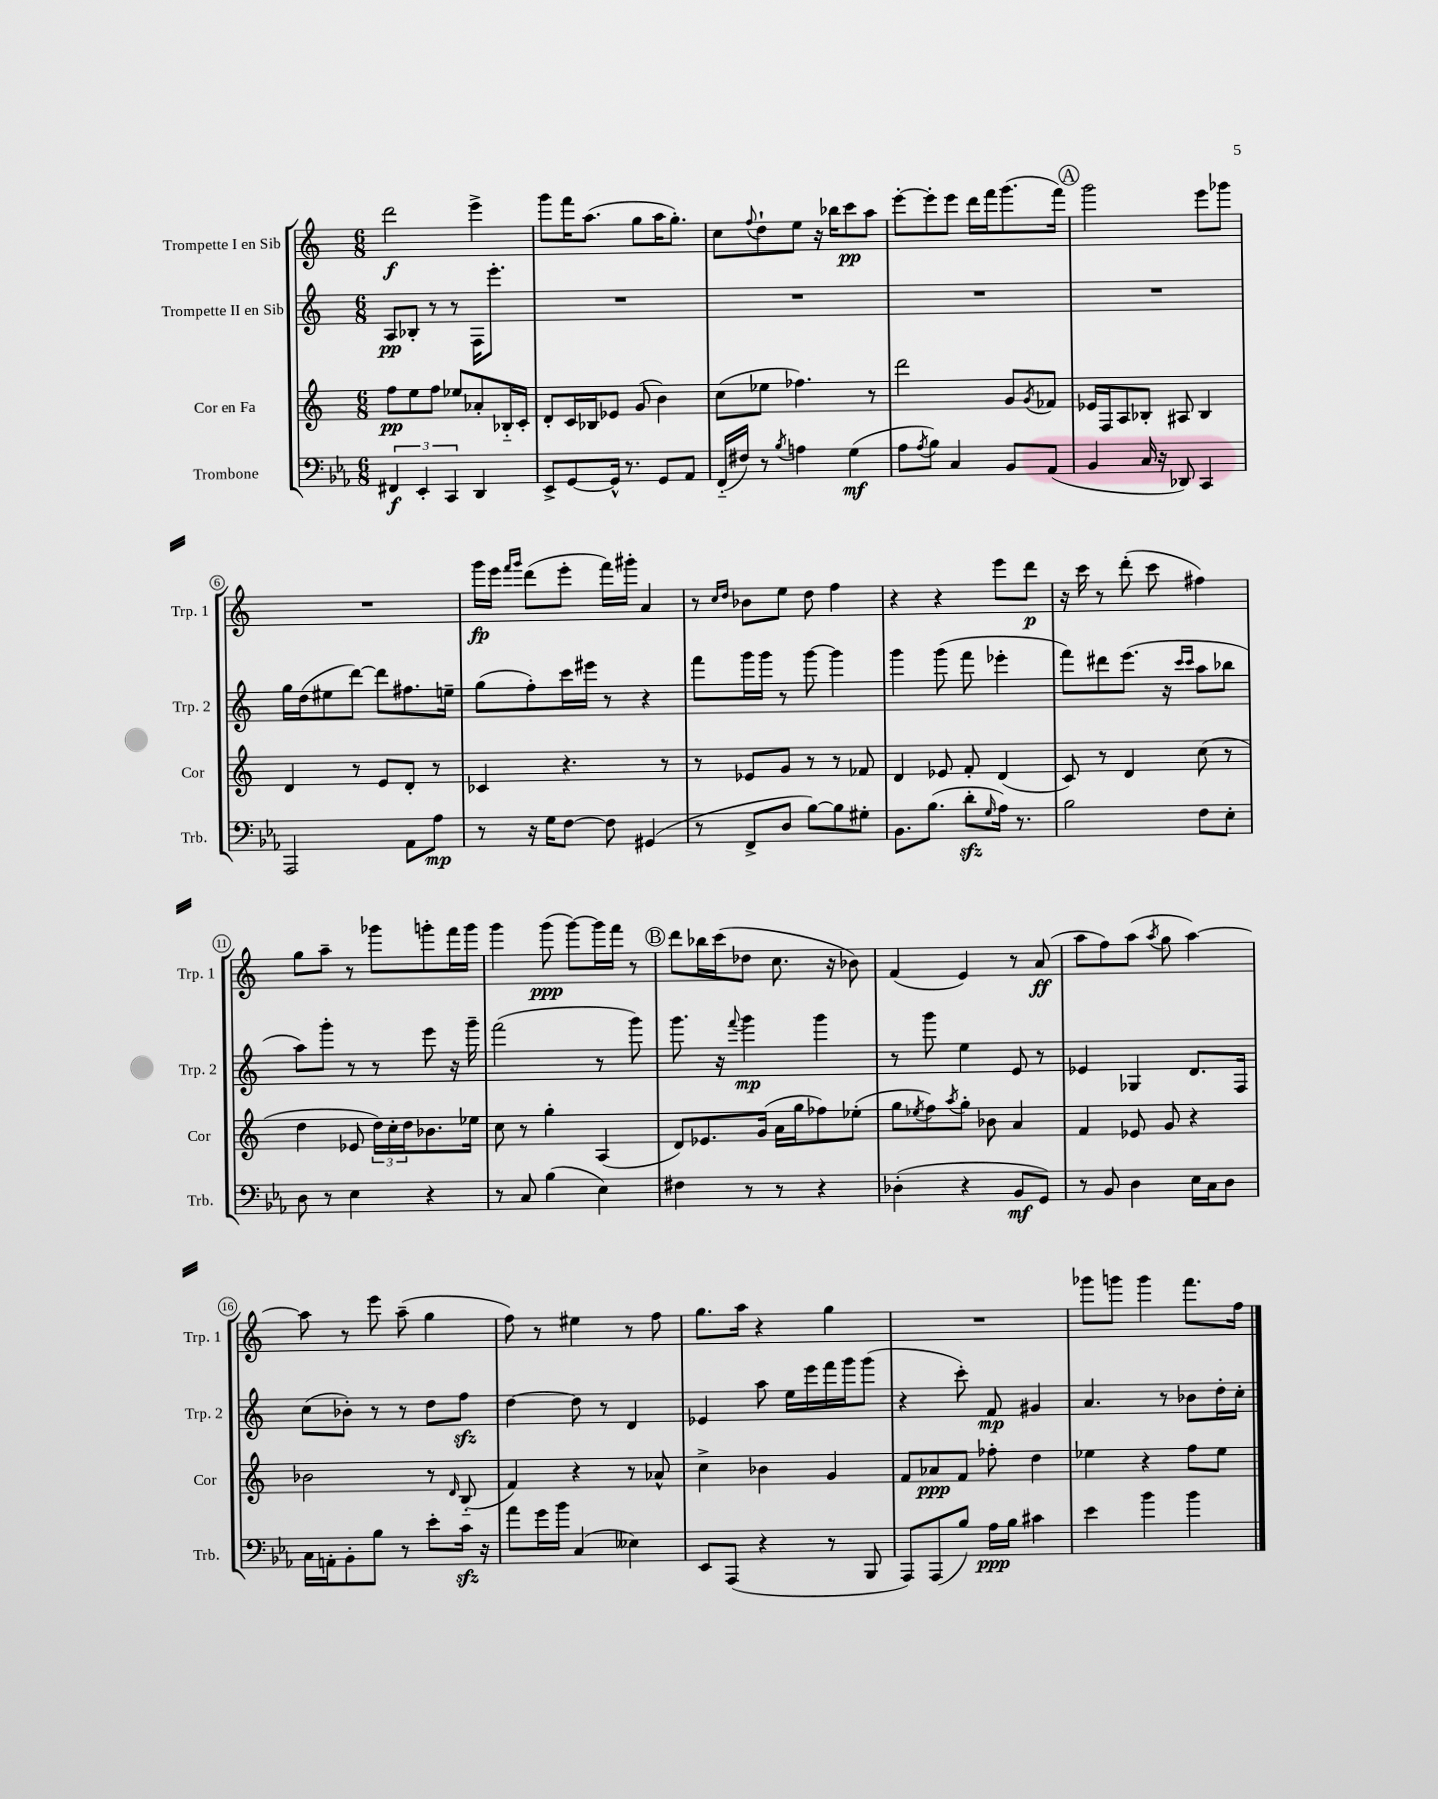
<<
\new StaffGroup <<
\new Staff = "s0" \with { instrumentName = "Trompette I en Sib" shortInstrumentName = "Trp. 1" } {
    \clef treble \key c \major \numericTimeSignature \time 6/8
    d'''2\f e'''4-> |
    g'''8 f'''16 a''8.( g''8 a''16 g''8.-.) |
    c''8 \appoggiatura { f''8 } d''8-! e''8 r16 bes''16 c'''8\pp a''8 |
    e'''8~-. e'''8-. e'''8 d'''16 f'''16 g'''8.( f'''16) |
    \mark \markup { \circle "A" } g'''2 e'''8 ges'''8 |
    R2. |
    g'''16\fp e'''16 \grace { f'''16 g'''16 } d'''8( e'''8-. f'''16) gis'''16-. a'4 |
    r8 \grace { c''16 d''16 } bes'8 e''8 d''8 f''4 |
    r4 r4 e'''8 d'''8\p |
    r16 c'''16 r8 d'''8-.( c'''8 fis''4) |
    g''8 a''8-- r8 ges'''8 g'''8-. f'''16 g'''16 |
    g'''4 g'''8\ppp( g'''8~) g'''16 f'''16 r8 |
    \mark \markup { \circle "B" } d'''8 bes''16 c'''16( des''8 c''8. r16 bes'8) |
    f'4( e'4) r8 a'8\ff( |
    a''8 f''8) a''8( \acciaccatura { a''8 } g''8 a''4~) |
    a''8 r8 e'''8 a''8--( g''4 |
    f''8) r8 eis''4 r8 f''8 |
    g''8. a''16 r4 g''4 |
    R2. |
    ges'''8 g'''8 g'''4 f'''8. f''16 \bar "|." |
}
\new Staff = "s1" \with { instrumentName = "Trompette II en Sib" shortInstrumentName = "Trp. 2" } {
    \clef treble \key c \major \numericTimeSignature \time 6/8
    a8\pp bes8-. r8 r8 f16 e'''8.-. |
    R2. |
    R2. |
    R2. |
    \mark \markup { \circle "A" } R2. |
    g''16 d''16( eis''8 d'''8~) d'''8 fis''8. e''16-- |
    g''8( f''8-.) c'''16 eis'''16 r8 r4 |
    f'''8 g'''16 g'''16 r8 g'''8~ g'''4 |
    g'''4 g'''8( f'''8 ees'''4-. |
    f'''8) dis'''8 e'''8.( r16 \grace { c'''16 c'''16 } a''8 bes''8 |
    a''8) g'''8-. r8 r8 e'''8 r16 g'''16-- |
    f'''2( r8 g'''8) |
    \mark \markup { \circle "B" } g'''8. r16 \appoggiatura { f'''8 } g'''4\mp g'''4 |
    r8 g'''8 e''4 e'8 r8 |
    ees'4 ges4 d'8. f16 |
    c''8( bes'8-.) r8 r8 d''8 f''8\sfz |
    d''4~ d''8 r8 d'4 |
    ees'4 a''8 e''16 e'''16 f'''16 g'''16 g'''8( |
    r4 c'''8-.) f'8\mp gis'4 |
    a'4. r8 bes'8 d''16-. c''16-. \bar "|." |
}
\new Staff = "s2" \with { instrumentName = "Cor en Fa" shortInstrumentName = "Cor" } {
    \clef treble \key c \major \numericTimeSignature \time 6/8
    f''8\pp e''8 f''8 ees''8 aes'8-. bes16-_ c'16-. |
    d'8-. c'16 bes16 ees'8 g'8( b'4) |
    c''8( ees''8 fes''4.) r8 |
    d'''2 g'8 \acciaccatura { g'8 } fes'8 |
    \mark \markup { \circle "A" } ees'16 f16 a8 bes8-. ais8 bes4 |
    d'4 r8 e'8 d'8-. r8 |
    ces'4 r4. r8 |
    r8 ees'8 g'8 r8 r8 fes'8 |
    d'4 ees'8 f'8-. d'4( |
    c'8) r8 d'4 c''8( r8 |
    d''4 ees'8 \tuplet 3/2 { d''16) c''16-. d''16 } bes'8. ees''16 |
    c''8 r8 g''4-. a4( |
    \mark \markup { \circle "B" } d'8) ees'8. g'16( a'16 g''16 fes''8) ees''8-.( |
    g''8 \acciaccatura { ees''8 } f''8) \acciaccatura { a''8 } g''8-. bes'8 a'4 |
    f'4 ees'8 g'8 r4 |
    bes'2 r8 \grace { d'16 } b8-_( |
    f'4) r4 r8 aes'8-^ |
    c''4-> bes'4 g'4 |
    f'8 aes'8\ppp f'8 fes''8-. d''4 |
    ees''4 r4 f''8 ees''8 \bar "|." |
}
\new Staff = "s3" \with { instrumentName = "Trombone" shortInstrumentName = "Trb." } {
    \clef bass \key ees \major \numericTimeSignature \time 6/8
    \tuplet 3/2 { fis,4\f ees,4-. c,4 } d,4 |
    ees,8-> g,8~ g,16-^ r8. g,8 aes,8 |
    f,16-_( fis16) r8 \acciaccatura { bes8 } a4 g4\mf( |
    aes8 \acciaccatura { aes8 } bes8) c4 bes,8 aes,8( |
    \mark \markup { \circle "A" } bes,4 c16 r16 des,8) c,4 |
    aes,,2 aes,8 aes8\mp |
    r8 r16 g16 f8~ f8 gis,4( |
    r8 f,8-> d8 bes8~) bes8 gis8-. |
    bes,8. bes8.( d'8-.\sfz \grace { g16 } aes16) r8. |
    bes2 f8 ees8-. |
    d8 r8 ees4 r4 |
    r8 c8 bes4( ees4) |
    \mark \markup { \circle "B" } fis4 r8 r8 r4 |
    des4-.( r4 bes,8\mf g,8) |
    r8 bes,8 d4 ees16 c16 d8 |
    c16 a,16-. bes,8-. bes8 r8 ees'8-. c'16\sfz r16 |
    aes'8 g'16 bes'16 c4( eeses4) |
    ees,8 aes,,8( r4 r8 bes,,8 |
    aes,,8) aes,,8( bes8) aes16\ppp bes16 cis'4 |
    ees'4 bes'4 bes'4 \bar "|." |
}
>>
>>
\layout { \context { \Score \override BarNumber.stencil = #(make-stencil-circler 0.1 0.3 ly:text-interface::print) } }
